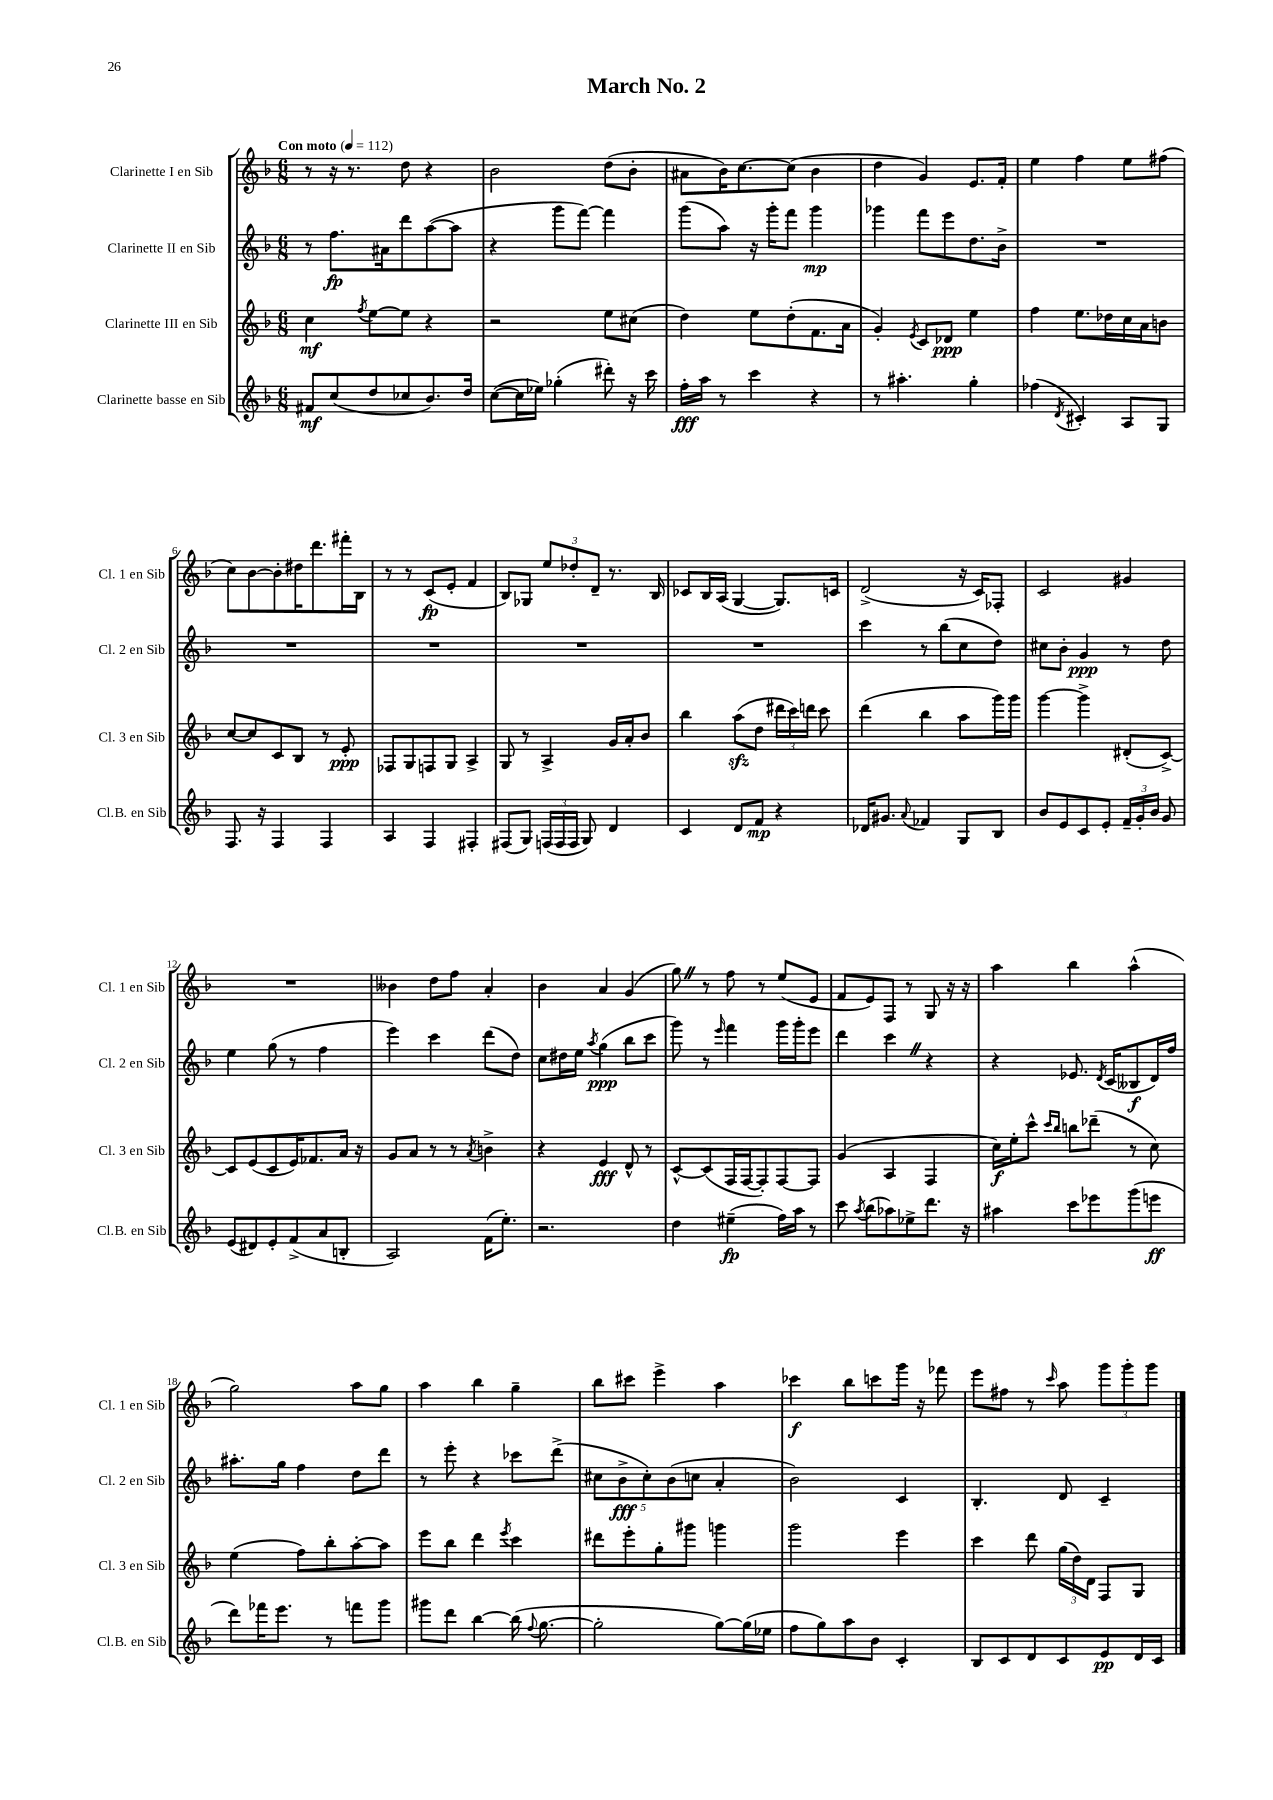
\header { title = "March No. 2" }
<<
\new StaffGroup <<
\new Staff = "s0" \with { instrumentName = "Clarinette I en Sib" shortInstrumentName = "Cl. 1 en Sib" } {
    \clef treble \key f \major \numericTimeSignature \time 6/8 \tempo "Con moto" 4 = 112
    \autoBeamOff r8 r16 r8. d''8 r4 |
    bes'2 d''8[( bes'8]-. |
    ais'8[ bes'16) c''8.~ c''8]( bes'4 |
    d''4 g'4) e'8.[ f'16]-. |
    e''4 f''4 e''8[ fis''8]( |
    c''8[) bes'8~ bes'8-. dis''16 d'''8. fis'''16-. bes16] |
    r8 r8 c'8[\fp( e'8]-. f'4 |
    bes8[) ges8] \tuplet 3/2 { e''8[ des''8-. d'8]-- } r8. bes16 |
    ces'8[ bes16 a16]( g4~ g8.[) c'16] |
    d'2->( r16 c'16[) fes8]-. |
    c'2 gis'4 |
    R2. |
    beses'4 d''8[ f''8] a'4-. |
    bes'4 a'4 g'4( |
    g''8) \once \override BreathingSign.text = \markup { \musicglyph "scripts.caesura.straight" } \breathe r8 f''8 r8 e''8[( e'8] |
    f'8[ e'8) f8] r8 g8 r16 r16 |
    a''4 bes''4 a''4-^( |
    g''2) a''8[ g''8] |
    a''4 bes''4 g''4-- |
    bes''8[ cis'''8] e'''4-> a''4 |
    ces'''4\f bes''8[ c'''8 g'''16] r16 fes'''8 |
    e'''8[ fis''8] r8 \grace { c'''16 } a''8 \tuplet 3/2 { g'''8[ g'''8-. g'''8] } \bar "|." |
}
\new Staff = "s1" \with { instrumentName = "Clarinette II en Sib" shortInstrumentName = "Cl. 2 en Sib" } {
    \clef treble \key f \major \numericTimeSignature \time 6/8
    \autoBeamOff r8 f''8.[\fp ais'16 d'''8 a''8~( a''8] |
    r4 g'''8[ f'''8]~) f'''4 |
    g'''8[( a''8]) r16 g'''16[-. f'''8] g'''4\mp |
    ges'''4 f'''8[ e'''8 d''8. bes'16]-> |
    R2. |
    R2. |
    R2. |
    R2. |
    R2. |
    c'''4 r8 bes''8[( c''8 d''8]) |
    cis''8[ bes'8]-. g'4\ppp r8 d''8 |
    e''4 g''8( r8 f''4 |
    e'''4) c'''4 d'''8[( d''8]) |
    c''8[ dis''16 e''16] \acciaccatura { a''8 } g''4\ppp( bes''8[ c'''8] |
    g'''8) r8 \grace { e'''16 } f'''4 g'''16[ g'''16-. e'''8] |
    d'''4 c'''4 \once \override BreathingSign.text = \markup { \musicglyph "scripts.caesura.straight" } \breathe r4 |
    r4 ees'8. \acciaccatura { d'8 } c'16[( beses8\f d'16) f''16] |
    ais''8.[-. g''16] f''4 d''8[ d'''8] |
    r8 e'''8-. r4 ces'''8[ d'''8]->( |
    \tuplet 5/4 { cis''8[ bes'8->\fff cis''8-.) bes'8( c''8] } a'4-. |
    bes'2) c'4 |
    bes4.-. d'8 c'4-- \bar "|." |
}
\new Staff = "s2" \with { instrumentName = "Clarinette III en Sib" shortInstrumentName = "Cl. 3 en Sib" } {
    \clef treble \key f \major \numericTimeSignature \time 6/8
    \autoBeamOff c''4\mf \acciaccatura { f''8 } e''8[~ e''8] r4 |
    r2 e''8[ cis''8]( |
    d''4) e''8[ d''8-.( f'8. a'16] |
    g'4-.) \acciaccatura { e'8 } c'8[ des'8]\ppp e''4 |
    f''4 e''8.[ des''16 c''16 a'16 b'8] |
    c''8[~ c''8 c'8 bes8] r8 e'8-.\ppp |
    fes8[ g8 f8 g8] a4-> |
    g8 r8 a4-> g'16[ a'16-. bes'8] |
    bes''4 a''8[\sfz( d''8] \tuplet 3/2 { dis'''16[ c'''16) d'''16] } c'''8 |
    d'''4( bes''4 a''8[ g'''16) g'''16] |
    g'''4~ g'''4-> dis'8[-.( c'8]~->) |
    c'8[ e'8( c'8 e'16) fes'8. a'16] r16 |
    g'8[ a'8] r8 r8 \acciaccatura { a'8 } b'4-> |
    r4 e'4\fff d'8-^ r8 |
    c'8[~-^ c'8( f16 f16~ f8-.) f8~ f8] |
    g'4( a4 f4 |
    c''16[\f) e''16-. c'''8]-^ \grace { c'''16[ bes''16] } b''8[ des'''8]--( r8 c''8) |
    e''4( f''8[) bes''8-. a''8~-. a''8] |
    e'''8[ bes''8] d'''4 \acciaccatura { e'''8 } c'''4 |
    dis'''8[ e'''8-. g''8-. gis'''8] g'''4 |
    g'''2 e'''4 |
    c'''4 d'''8 \tuplet 3/2 { g''16[( d''16) d'16] } f8[ g8] \bar "|." |
}
\new Staff = "s3" \with { instrumentName = "Clarinette basse en Sib" shortInstrumentName = "Cl.B. en Sib" } {
    \clef treble \key f \major \numericTimeSignature \time 6/8
    \autoBeamOff fis'8[\mf c''8( d''8 ces''8 bes'8.) d''16] |
    c''8[~( c''16 ees''16]) ges''4-.( dis'''8-.) r16 c'''16 |
    f''16[-.\fff a''16] r8 c'''4 r4 |
    r8 ais''4.-. g''4-. |
    fes''4( \acciaccatura { d'8 } cis'4-.) a8[ g8] |
    f8. r16 f4 f4 |
    a4 f4 fis4-. |
    fis8[( g8]) \tuplet 3/2 { f16[( f16 f16] } g8) d'4 |
    c'4 d'8[ f'8]\mp r4 |
    des'16[ gis'8.] \appoggiatura { a'8 } fes'4 g8[ bes8] |
    bes'8[ e'8 c'8 e'8]-. \tuplet 3/2 { f'16[-- g'16-. bes'16] } g'8 |
    e'8[( dis'8) e'8-. f'8->( a'8 b8]-. |
    a2) f'16[( e''8.]-.) |
    r2. |
    d''4 eis''4--\fp( f''16[) a''16] r8 |
    c'''8 \acciaccatura { a''8 } bes''8[( aes''8) ees''8-> d'''8.] r16 |
    ais''4 c'''8[ ees'''8 g'''8( e'''8]\ff |
    d'''8[) fes'''16 e'''8.] r8 f'''8[ g'''8] |
    gis'''8[ d'''8] bes''4~ bes''16( \appoggiatura { f''8 } g''8.~ |
    g''2-. g''8[~) g''16( ees''16] |
    f''8[ g''8) a''8 bes'8] c'4-. |
    bes8[ c'8 d'8 c'8 e'8\pp d'16 c'16] \bar "|." |
}
>>
>>
